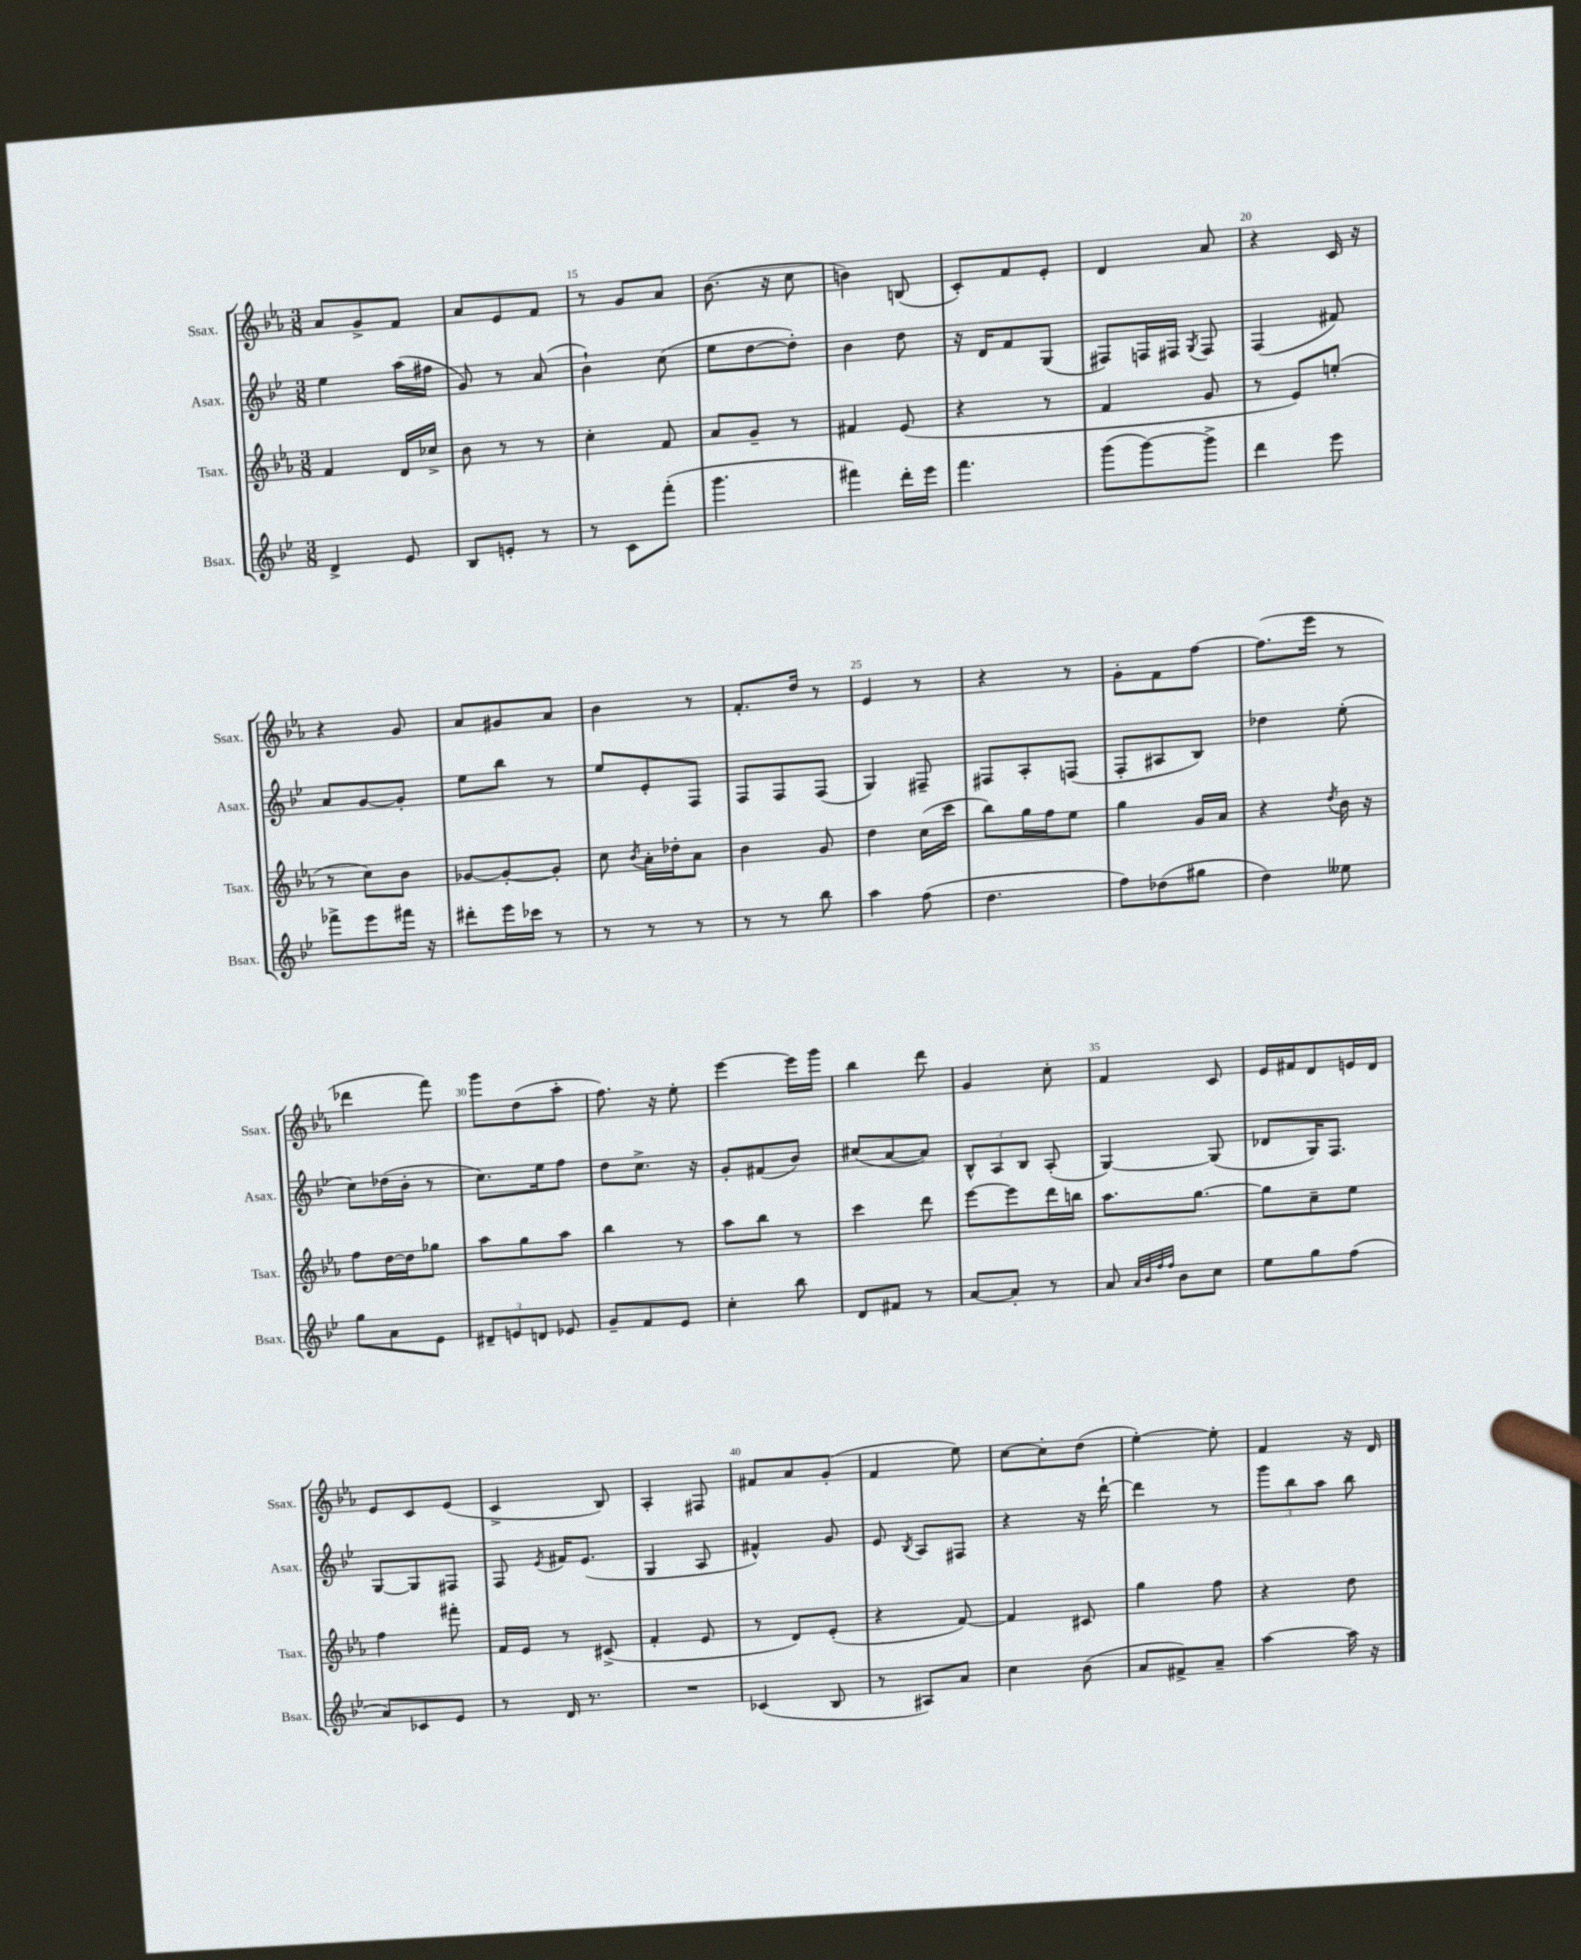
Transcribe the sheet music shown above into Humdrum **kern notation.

**kern	**kern	**kern	**kern
*staff4	*staff3	*staff2	*staff1
*clefG2	*clefG2	*clefG2	*clefG2
*k[b-e-]	*k[b-e-a-]	*k[b-e-]	*k[b-e-a-]
*M3/8	*M3/8	*M3/8	*M3/8
4d^	4f	4ee-	8a-
.	.	.	8g^
8e-	16d	(16aa	8f
.	16cc-^	16ff#	.
=	=	=	=
8B-	8b-	8g)	8a-
8e'	8r	8r	8e-
8r	8r	(8a	8f
=	=	=	=
8r	4cc'	4b-`)	8r
8c	.	.	8g
(8fff'	8f	(8cc	8a-
=	=	=	=
4.ggg	8a-	8ee-	(8.b-
.	8g~	[8dd	.
.	.	.	16r
.	8r	8dd'])	8cc
=	=	=	=
4fff#)	4f#	4b-	4b)
16ddd'	(8e-	8dd	(8B
16eee-	.	.	.
=	=	=	=
4.fff	4r	16r	8c')
.	.	16d	.
.	.	8f	8f
.	8r	(8G	8e-'
=	=	=	=
(8ggg	4f	8F#)	4d
[8ggg)	.	16F	.
.	.	16F#	.
.	.	8qG	.
8ggg^]	8g	8F#	8a-
=	=	=	=
4ddd	8r	(4F	4r
.	8e-)	.	.
8eee-	(8ee'	8f#)	16c
.	.	.	16r
=	=	=	=
8fff-^	8r	8a	4r
8eee-	8cc)	[8g	.
16fff#	8b-	8g']	8g
16r	.	.	.
=	=	=	=
8ddd#'	[8g-	8ee-	8a-
16eee-	8g-'_	8bb-	8g#
16ccc-	.	.	.
8r	8g-']	8r	8a-
=	=	=	=
8r	8cc	8ee-	4b-
.	8qb-	.	.
8r	16a-'	8e-'	.
.	16dd-'	.	.
8r	8a-	8F	8r
=	=	=	=
8r	4b-	8F	8.f'
8r	.	8F	.
.	.	.	16dd
8bb-	8g	(8F	8r
=	=	=	=
4aa	4dd	4G)	4e-
(8ff	(16cc	8F#~	8r
.	16ccc	.	.
=	=	=	=
4.dd	8bb-)	8F#	4r
.	16gg	8A'	.
.	16ff	.	.
.	8ee-	(8F	8r
=	=	=	=
8ff)	4gg	8F'	8g'
(8dd-	.	8A#	8f
8gg#	16g	8B-)	[8ff
.	16a-	.	.
=	=	=	=
4dd)	4r	4dd-	(8.ff]
.	.	.	16eee-
.	8qdd	.	.
8ee--	16b-	(8ee-'	8r
.	16r	.	.
=	=	=	=
8gg	8ff	8cc)	4ddd-
8a	[16dd	(16dd-	.
.	16dd]	16b-'	.
8e-	8gg-	8r	8fff)
=	=	=	=
12d#~	8aa-	8.cc)	8ggg
12e	.	.	.
.	8gg	.	(8dd
12d	.	.	.
.	.	16ee-	.
8e-	8aa-	8ff	8aa-'
=	=	=	=
8g~	4bb-	8dd	8.ff)
8f	.	8.cc^	.
.	.	.	16r
8e-	8r	.	8ee-'
.	.	16r	.
=	=	=	=
4cc'	8aa-	8g'	[4eee-
.	8bb-	(8f#	.
8bb-	8r	8b-)	16eee-]
.	.	.	16ggg
=	=	=	=
8d	4ccc	(8cc#	4bb-
8f#	.	[8a	.
8r	8ddd	8a])	8ddd
=	=	=	=
[8a	[8eee-	12B-^^	4g
.	.	12A	.
8a']	8eee-]	.	.
.	.	12B-	.
8r	16ddd	(8A'	8cc'
.	16bb	.	.
=	=	=	=
8a	8.aa-	[4G)	4f
32qqa	.	.	.
32qqb-	.	.	.
32qqff	.	.	.
32qqff	.	.	.
8b-	.	.	.
.	[8.gg	.	.
8cc	.	(8G]	8c
=	=	=	=
8ee-	8gg]	8d-	16e-
.	.	.	16f#
8gg	8cc~	16G)	8d
.	.	8.F	.
(8ff	8ee-	.	16e
.	.	.	16d
=	=	=	=
8a)	4ff	[8G	8e-
8c-	.	8G]	8c
8e-	8fff#'	8F#	(8e-
=	=	=	=
8r	16f	8F	4c^
.	16e-	.	.
.	.	8qe-	.
16d	8r	16f#	.
8.r	.	(8.e-	.
.	(8c#^	.	8B-)
=	=	=	=
4.r	4f'	4G	4A-'
.	8e-	8A	8F#
=	=	=	=
(4c-	8r	4f#^^)	8f#
.	8d)	.	8a-
8B-	(8e-'	8g	(8g'
=	=	=	=
8r	4r	8e-	4f
.	.	8qB-	.
8A#)	.	8A	.
8a	[8f)	8F#	8ee-)
=	=	=	=
4cc	4f]	4r	[8cc
.	.	.	8cc']
(8b-	8c#	16r	(8dd
.	.	[16ddd`	.
=	=	=	=
8a	4gg	4ddd]	[4ee-')
8f#^)	.	.	.
8a~	8ff	8r	8ee-']
=	=	=	=
[4aa	4r	12ggg	4f
.	.	12bb-	.
.	.	12aa	.
16aa]	8dd	8bb-	16r
16r	.	.	16d
==	==	==	==
*-	*-	*-	*-
